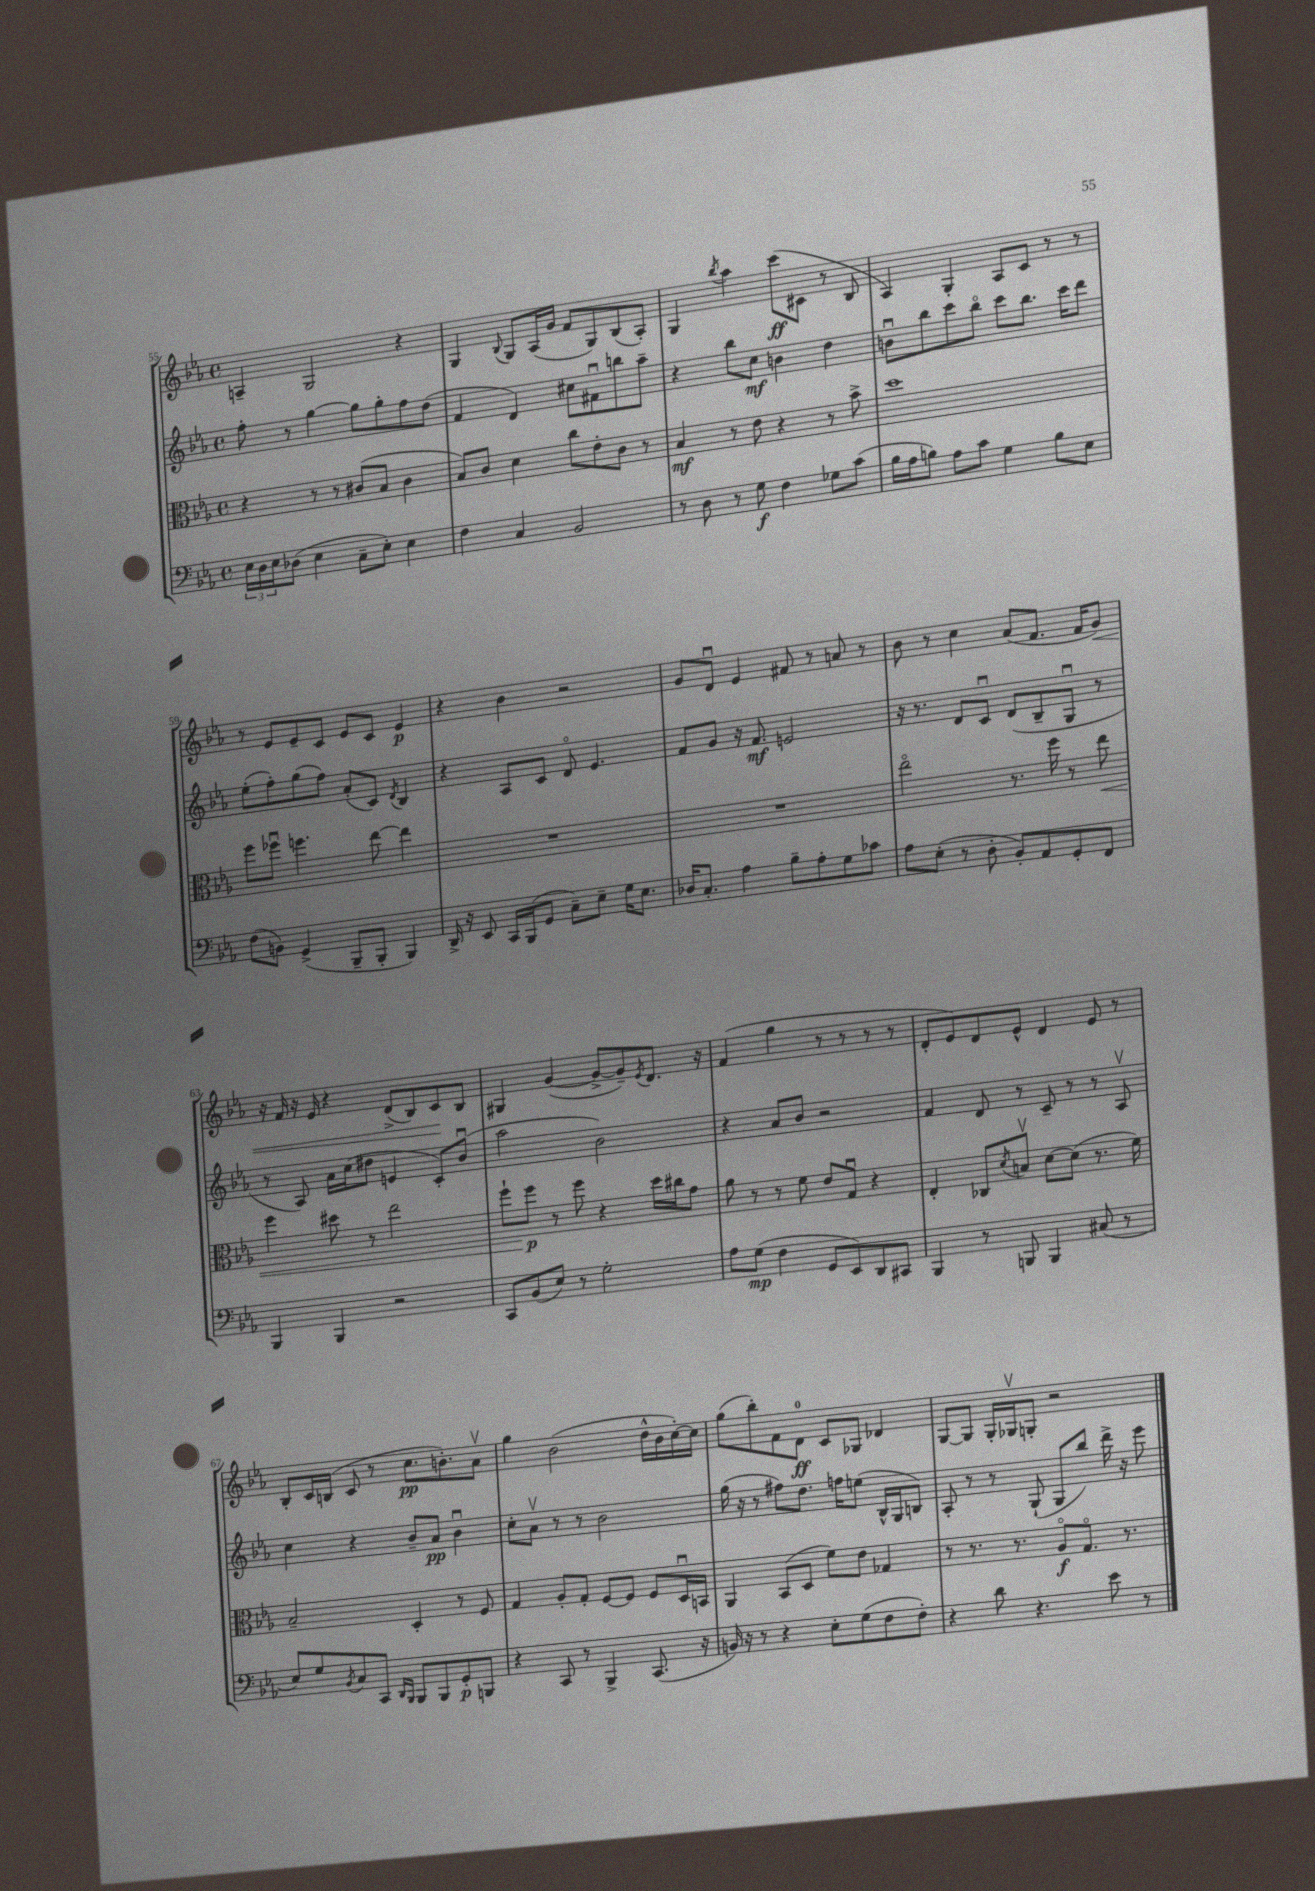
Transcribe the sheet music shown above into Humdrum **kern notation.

**kern	**dynam	**kern	**dynam	**kern	**dynam	**kern	**dynam
*part4	*part4	*part3	*part3	*part2	*part2	*part1	*part1
*staff4	*staff4	*staff3	*staff3	*staff2	*staff2	*staff1	*staff1
*clefF4	*	*clefC3	*	*clefG2	*	*clefG2	*
*k[b-e-a-]	*	*k[b-e-a-]	*	*k[b-e-a-]	*	*k[b-e-a-]	*
*M4/4	*	*M4/4	*	*M4/4	*	*M4/4	*
*met(c)	*	*met(c)	*	*met(c)	*	*met(c)	*
=55	=55	=55	=55	=55	=55	=55	=55
24E-\LL	.	4r	.	8ff'\	.	4An~/	.
24D\	.	.	.	.	.	.	.
24E-\J	.	.	.	.	.	.	.
(8D-X\J	.	.	.	8r	.	.	.
4E-\	.	8r	.	[4gg\	.	2G/	.
.	.	8r	.	.	.	.	.
8C~\L	.	(8c#X/L	.	8gg\L]	.	.	.
8E-'\J)	.	8B-/J	.	8gg'\	.	.	.
4E-\	.	4c#\	.	8ff\	.	4r	.
.	.	.	.	(8dd\J	.	.	.
=56	=56	=56	=56	=56	=56	=56	=56
4F\	.	8B-/L)	.	4f/	.	4G/	.
.	.	8c/J	.	.	.	.	.
.	.	.	.	.	.	8qqB-/	.
4C/	.	4d\	.	4d/)	.	8G/L	.
.	.	.	.	.	.	(16A-/L	.
.	.	.	.	.	.	16g/JJ	.
2BB-/	.	8cc\L	.	8cc#X\L	.	8f/L	.
.	.	8e-'\	.	8f#Xu\	.	8G/)	.
.	.	8c\J	.	8bbn\	.	(8B-/	.
.	.	8r	.	8aa-~\J	.	8A-'/J)	.
=57	=57	=57	=57	=57	=57	=57	=57
8r	.	4B-/	mf	4r	.	4G/	.
8D\	.	.	.	.	.	.	.
.	.	.	.	.	.	8qbb-/	.
8r	.	8r	.	8bb-\L	.	4aa-\	.
8G\	f	8e-\	.	8cc\J	mf	.	.
4F\	.	4r	.	4bn\	.	(8ccc\L	ff
.	.	.	.	.	.	8c#X\J	.
8G-X\L	.	8r	.	4dd\	.	8r	.
(8c\J	.	8b-^\	.	.	.	8B-/	.
=58	=58	=58	=58	=58	=58	=58	=58
16B-\LL	.	1dd	.	8bnu\L	.	4A-/)	.
16A-\J	.	.	.	.	.	.	.
8Bn\J)	.	.	.	8bb-\	.	.	.
8A-\L	.	.	.	8ccc\	.	4G'/	.
8c\J	.	.	.	8bb-\J	.	.	.
4G\	.	.	.	8ccc\L	.	8A-/L	.
.	.	.	.	8.bb-\J	.	8c/J	.
8B\L	.	.	.	.	.	8r	.
.	.	.	.	16ccc\KL	.	.	.
8E-\J	.	.	.	8ddd\J	.	8r	.
!!LO:LB:g=z
=59	=59	=59	=59	=59	=59	=59	=59
(8F\L	.	8ff\L	.	(8ee-'\L	.	8r	.
8BBn\J)	.	8ff-Xu\J	.	8ff'\)	.	8e-/L	.
(4GG^/	.	4.ffn\	.	(8gg\	.	8e-~/	.
.	.	.	.	8ff\J)	.	8c/J	.
8BBB-~/L	.	.	.	(8a-'/L	.	8e-/L	.
8BBB-'/J	.	[8ee-\	.	8c/J)	.	8c/J	.
.	.	.	.	8qd/	.	.	.
4BBB-/)	.	4ee-\]	.	4B-/	.	4e-/	p
=60	=60	=60	=60	=60	=60	=60	=60
16DD^/	.	1r	.	4r	.	4r	.
16r	.	.	.	.	.	.	.
8EE-/	.	.	.	.	.	.	.
16CC/LL	.	.	.	8A-/L	.	4b-\	.
(16BBB-/J	.	.	.	.	.	.	.
8GG/J	.	.	.	8c/J	.	.	.
8C~\L)	.	.	.	8d/	.	2r	.
8E-~\J	.	.	.	4.e-/	.	.	.
16G\KL	.	.	.	.	.	.	.
8.E-\J	.	.	.	.	.	.	.
=61	=61	=61	=61	=61	=61	=61	=61
16D-X/KL	.	1r	.	8f/L	.	8g/L	.
8.C'/J	.	.	.	.	.	.	.
.	.	.	.	8g/J	.	8du/J	.
4A-\	.	.	.	16r	.	4e-/	.
.	.	.	.	8.f/	mf	.	.
8B-~\L	.	.	.	2en/	.	8f#X/	.
8A-'\	.	.	.	.	.	8r	.
8G\	.	.	.	.	.	8an/	.
8c-X\J	.	.	.	.	.	8r	.
=62	=62	=62	=62	=62	=62	=62	=62
8A-\L	.	2ee-\	.	16r	.	8b-\	.
.	.	.	.	8.r	.	.	.
(8E-'\J	.	.	.	.	.	8r	.
8r	.	.	.	8d/L	.	4cc\	.
8D'\	.	.	.	8cu/J	.	.	.
8BB-'/L)	.	8.r	.	(8d/L	.	(8a-/L	.
8AA-/	.	.	.	8B-~/	.	8.f/J	.
.	.	16ff\	.	.	.	.	.
8GG'/	.	8r	.	8Gu/J	.	.	.
.	.	.	.	.	.	16f/KL	.
!	!	!	!LO:HP:b	!	!	!	!LO:HP:b
8FF/J	.	8ee-\	<	8r	.	8g/J)	<
!!LO:LB:g=z
=63	=63	=63	=63	=63	=63	=63	=63
4BBB-/	.	4ff\	.	8r	.	16r	.
.	.	.	.	.	.	16f/	.
.	.	.	.	8A-/)	.	16r	.
.	.	.	.	.	.	16e-/	.
4BBB-/	.	8dd#X\	.	16a-\LL	.	4r	.
.	.	.	.	(16cc\J	.	.	.
.	.	8r	.	8dd#X\J	.	.	.
2r	.	2ee-\	.	4en/	.	(8d^/L	.
.	.	.	.	.	.	8B-/)	.
.	.	.	.	8c'/L)	.	8c/	.
.	.	.	.	(8b-u/J	.	8B-/J	[
=64	=64	=64	=64	=64	=64	=64	=64
8CC/L	.	8ff`\L	.	2aa-\	.	4G#X/	.
(8BB-/	.	8ff\J	p	.	.	.	.
8E-/J)	.	8r	[	.	.	([4g/	.
8r	.	8ff\	.	.	.	.	.
2G'\	.	4r	.	2b-\)	.	8g^/L_	.
.	.	.	.	.	.	8g~/])	.
.	.	.	.	.	.	8qe-/	.
.	.	16dd\LL	.	.	.	8.d/J	.
.	.	16cc#X\J	.	.	.	.	.
.	.	8g\J	.	.	.	.	.
.	.	.	.	.	.	16r	.
=65	=65	=65	=65	=65	=65	=65	=65
8A-\L	.	8a-\	.	4r	.	(4f/	.
(8G\J	mp	8r	.	.	.	.	.
4F\	.	8r	.	8a-/L	.	4gg\	.
.	.	8f\	.	8b-/J	.	.	.
8GG/L	.	8e-/L	.	2r	.	8r	.
8EE-/)	.	8Gu/J	.	.	.	8r	.
8DD/	.	4r	.	.	.	8r	.
8CC#X/J	.	.	.	.	.	8r	.
=66	=66	=66	=66	=66	=66	=66	=66
4BBB-/	.	4E-'/	.	4f/	.	8d'/L	.
.	.	.	.	.	.	8e-/)	.
8r	.	8C-X/L	.	8d/	.	8d/	.
.	.	8qd/	.	.	.	.	.
8BBBn/	.	8Bnv/J	.	8r	.	8e-^^/J	.
4BBB/	.	[8d\L	.	8c~/	.	4d/	.
.	.	(8d\J]	.	8r	.	.	.
(8C#X/	.	8.r	.	8r	.	8e-/	.
8r	.	.	.	8A-v/	.	8r	.
.	.	16f\)	.	.	.	.	.
!!LO:LB:g=z
=67	=67	=67	=67	=67	=67	=67	=67
8E-/L)	.	2B-~/	.	4cc\	.	8B-'/L	.
8G/	.	.	.	.	.	16c/L	.
.	.	.	.	.	.	(16Bn/JJ	.
8qBB-/	.	.	.	.	.	.	.
8C/	.	.	.	4r	.	8c/	.
8CC/J	.	.	.	.	.	8r	.
16qqDD/LL	.	.	.	.	.	.	.
16qqBBB-/JJ	.	.	.	.	.	.	.
8BBB-/L	.	4D'/	.	8b-~/L	.	8.cc\L	pp
8BBB-/	.	.	.	8a-/J	pp	.	.
.	.	.	.	.	.	8.bn'\)	.
8GG'/	p	8r	.	4b-u\	.	.	.
8BBBn/J	.	8F/	.	.	.	8a-v\J	.
=68	=68	=68	=68	=68	=68	=68	=68
4r	.	4G/	.	8cc'\L	.	4gg\	.
.	.	.	.	8a-v\J	.	.	.
8CC/	.	8A-'/L	.	8r	.	(2b-\	.
8r	.	8G'/J	.	8r	.	.	.
4BBB-^/	.	[8F/L	.	2b-\	.	.	.
.	.	8F/J]	.	.	.	.	.
(8.CC/	.	8F/L	.	.	.	16dd^^\LL	.
.	.	.	.	.	.	16b-\	.
.	.	16Du/L	.	.	.	[16cc'\)	.
16r	.	16BBn/JJ	.	.	.	16cc\JJ]	.
=69	=69	=69	=69	=69	=69	=69	=69
16BBn/)	.	4AA-/	.	(16gg\	.	(8gg\L	.
16r	.	.	.	16r	.	.	.
8r	.	.	.	8r	.	8bb-'\)	.
4r	.	(8BB-/L	.	8ff#X\L)	.	8f\	.
.	.	8D/J	.	8.dd\J	.	8d\J	ff
8E-'\L	.	8f\L)	.	.	.	8c/L	.
.	.	.	.	16ffn\KL	.	.	.
(8G\	.	8e-\J	.	(8een\J	.	8G-X/J	.
8F\	.	4G-X/	.	16B-^^/LL	.	4d-X/	.
.	.	.	.	16G/J	.	.	.
8F'\J)	.	.	.	8Bn/J)	.	.	.
=70	=70	=70	=70	=70	=70	=70	=70
4r	.	8r	.	8A-'/	.	[8G/L	.
.	.	8.r	.	8r	.	8G/J]	.
8d\	.	.	.	8r	.	16G'/LL	.
.	.	8.r	.	.	.	16G-Xv/J	.
4.r	.	.	.	(8G`/	.	8Gn'/J	.
.	.	8A-/L	f	8G/L	.	2r	.
.	.	8.G/J	.	8bb-/J)	.	.	.
8e-\	.	.	.	16ddd^\	.	.	.
.	.	8.r	.	16r	.	.	.
8r	.	.	.	8eee-\	.	.	.
==	==	==	==	==	==	==	==
*-	*-	*-	*-	*-	*-	*-	*-
